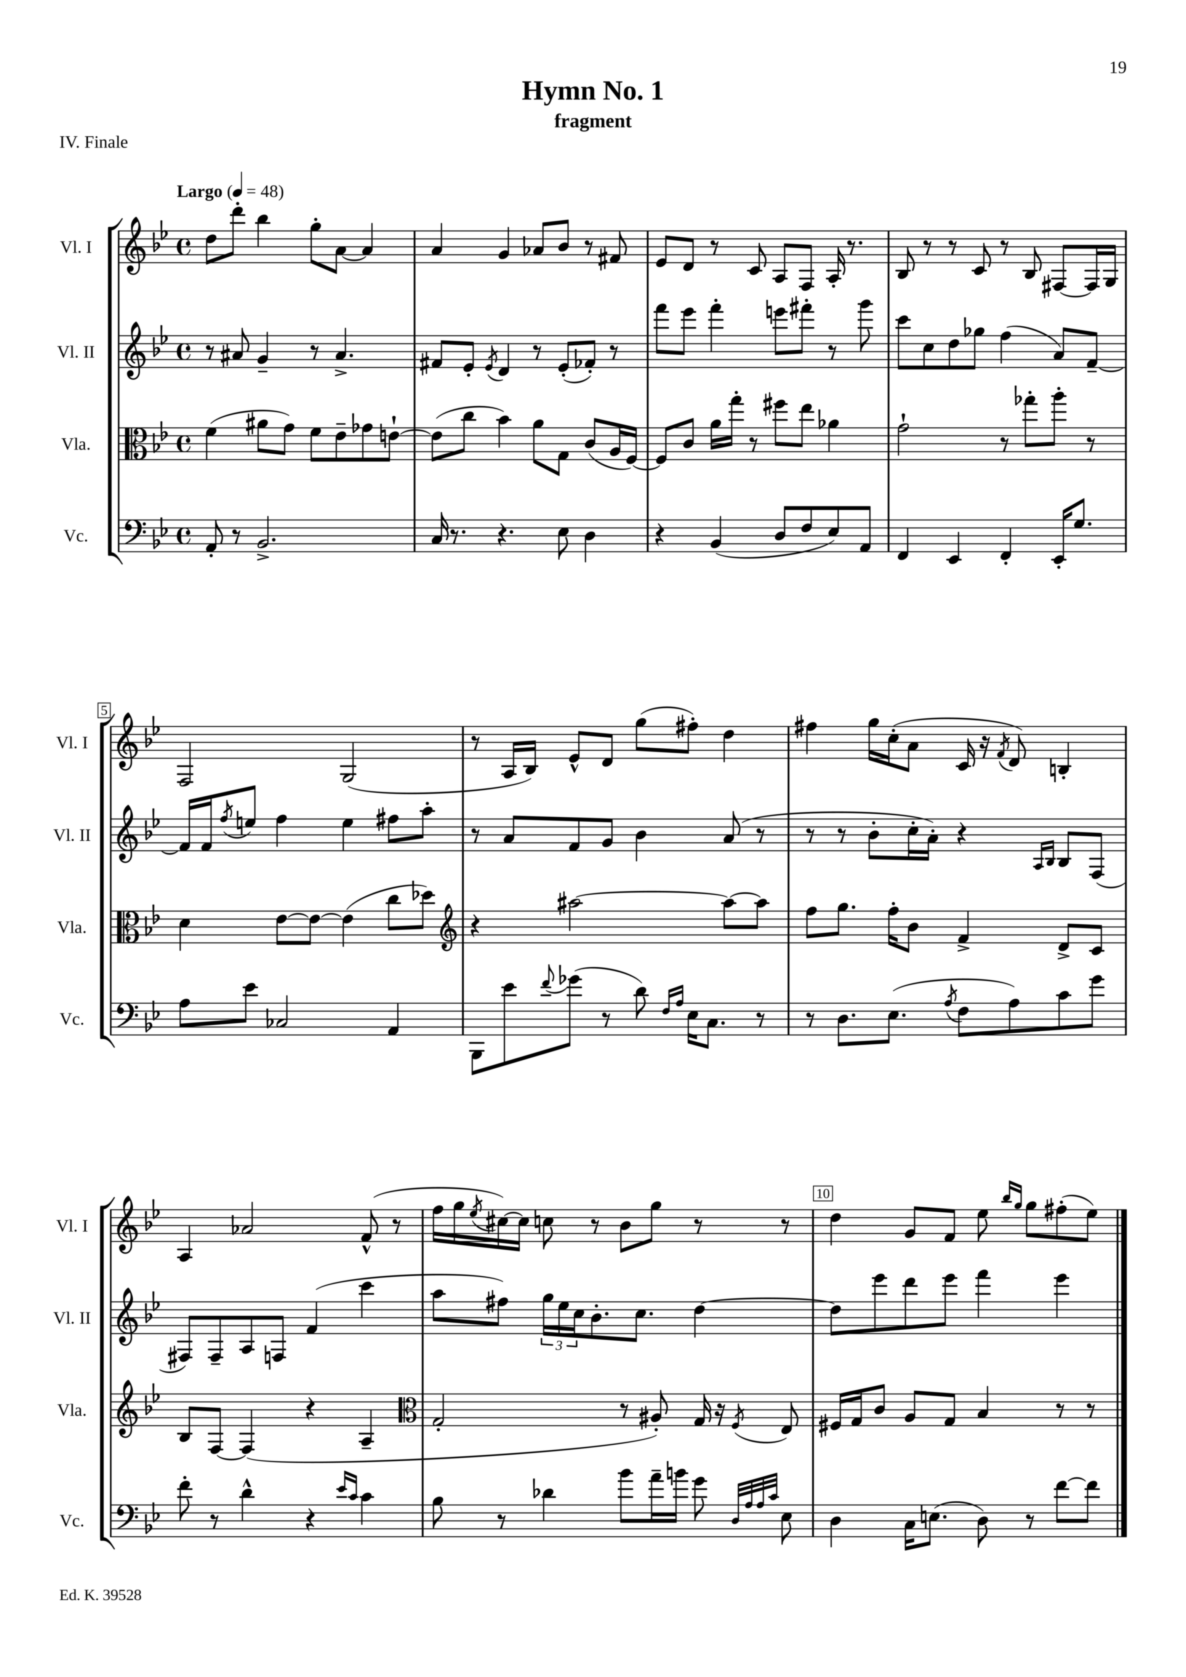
\header { title = "Hymn No. 1" subtitle = "fragment" piece = "IV. Finale" }
<<
\new StaffGroup <<
\new Staff = "s0" \with { instrumentName = "Vl. I" shortInstrumentName = "Vl. I" } {
    \clef treble \key bes \major \defaultTimeSignature \time 4/4 \tempo "Largo" 4 = 48
    d''8 d'''8-. bes''4 g''8-. a'8~ a'4 |
    a'4 g'4 aes'8 bes'8 r8 fis'8 |
    ees'8 d'8 r8 c'8 a8 f8 a16-. r8. |
    bes8 r8 r8 c'8 r8 bes8 fis8~ fis16 g16 |
    f2 g2( |
    r8 a16 bes16) ees'8-^ d'8 g''8( fis''8-.) d''4 |
    fis''4 g''16 c''16-.( a'8 c'16 r16 \acciaccatura { f'8 } d'8) b4-. |
    a4 aes'2 f'8-^( r8 |
    f''16 g''16 \acciaccatura { ees''8 } cis''16~) cis''16 c''8 r8 bes'8 g''8 r8 r8 |
    d''4 g'8 f'8 ees''8 \grace { bes''16 g''16 } g''8 fis''8-.( ees''8) \bar "|." |
}
\new Staff = "s1" \with { instrumentName = "Vl. II" shortInstrumentName = "Vl. II" } {
    \clef treble \key bes \major \defaultTimeSignature \time 4/4
    r8 ais'8 g'4-- r8 ais'4.-> |
    fis'8 ees'8-. \acciaccatura { ees'8 } d'4 r8 ees'8-.( fes'8-.) r8 |
    f'''8 ees'''8 f'''4-. e'''8 fis'''8-. r8 g'''8 |
    c'''8 c''8 d''8 ges''8 f''4( a'8) f'8~-- |
    f'16 f'16 \acciaccatura { f''8 } e''8 f''4 e''4 fis''8 a''8-. |
    r8 a'8 f'8 g'8 bes'4 a'8( r8 |
    r8 r8 bes'8-. c''16-. a'16-.) r4 \grace { a16 bes16 } bes8 f8( |
    fis8) fis8-- a8 f8 f'4( c'''4 |
    a''8 fis''8) \tuplet 3/2 { g''16 ees''16 c''16 } bes'8.-. c''8. d''4~ |
    d''8 ees'''8 d'''8 ees'''8 f'''4 ees'''4 \bar "|." |
}
\new Staff = "s2" \with { instrumentName = "Vla." shortInstrumentName = "Vla." } {
    \clef alto \key bes \major \defaultTimeSignature \time 4/4
    f'4( ais'8 g'8) f'8 ees'8-- ges'8 e'8~-! |
    e'8( c''8 bes'4) a'8 g8 c'8( a16 f16~) |
    f8 c'8 a'16 g''16-. r8 fis''8 ees''8 aes'4 |
    g'2-! r8 ges''8-. a''8-. r8 |
    d'4 ees'8~ ees'8~ ees'4( c''8 des''8) |
    \clef treble r4 ais''2~ ais''8~ ais''8 |
    f''8 g''8. f''16-. bes'8 f'4-> d'8-> c'8 |
    bes8 f8~ f4( r4 a4-- |
    \clef alto g2-. r8 ais8-.) g16 r16 \acciaccatura { f8 } ees8 |
    fis16 g16 c'8 a8 g8 bes4 r8 r8 \bar "|." |
}
\new Staff = "s3" \with { instrumentName = "Vc." shortInstrumentName = "Vc." } {
    \clef bass \key bes \major \defaultTimeSignature \time 4/4
    a,8-. r8 bes,2.-> |
    c16 r8. r4. ees8 d4 |
    r4 bes,4( d8 f8 ees8) a,8 |
    f,4 ees,4 f,4-. ees,16-. g8. |
    a8 ees'8 ces2 a,4 |
    bes,,8 ees'8 \appoggiatura { f'8 } ges'8( r8 d'8) \grace { f16 a16 } ees16 c8. r8 |
    r8 d8. ees8.( \acciaccatura { a8 } f8 a8) c'8 g'8 |
    f'8-. r8 d'4-^ r4 \grace { ees'16 c'16 } c'4 |
    bes8 r8 des'4 bes'8 a'16-- b'16 g'8 \grace { d32 a32 a32 c'32 } ees8 |
    d4 c16 e8.( d8) r8 f'8~ f'8 \bar "|." |
}
>>
>>
\layout { \context { \Score \override BarNumber.break-visibility = ##(#f #t #t) barNumberVisibility = #(every-nth-bar-number-visible 5) \override BarNumber.stencil = #(make-stencil-boxer 0.1 0.3 ly:text-interface::print) } }
